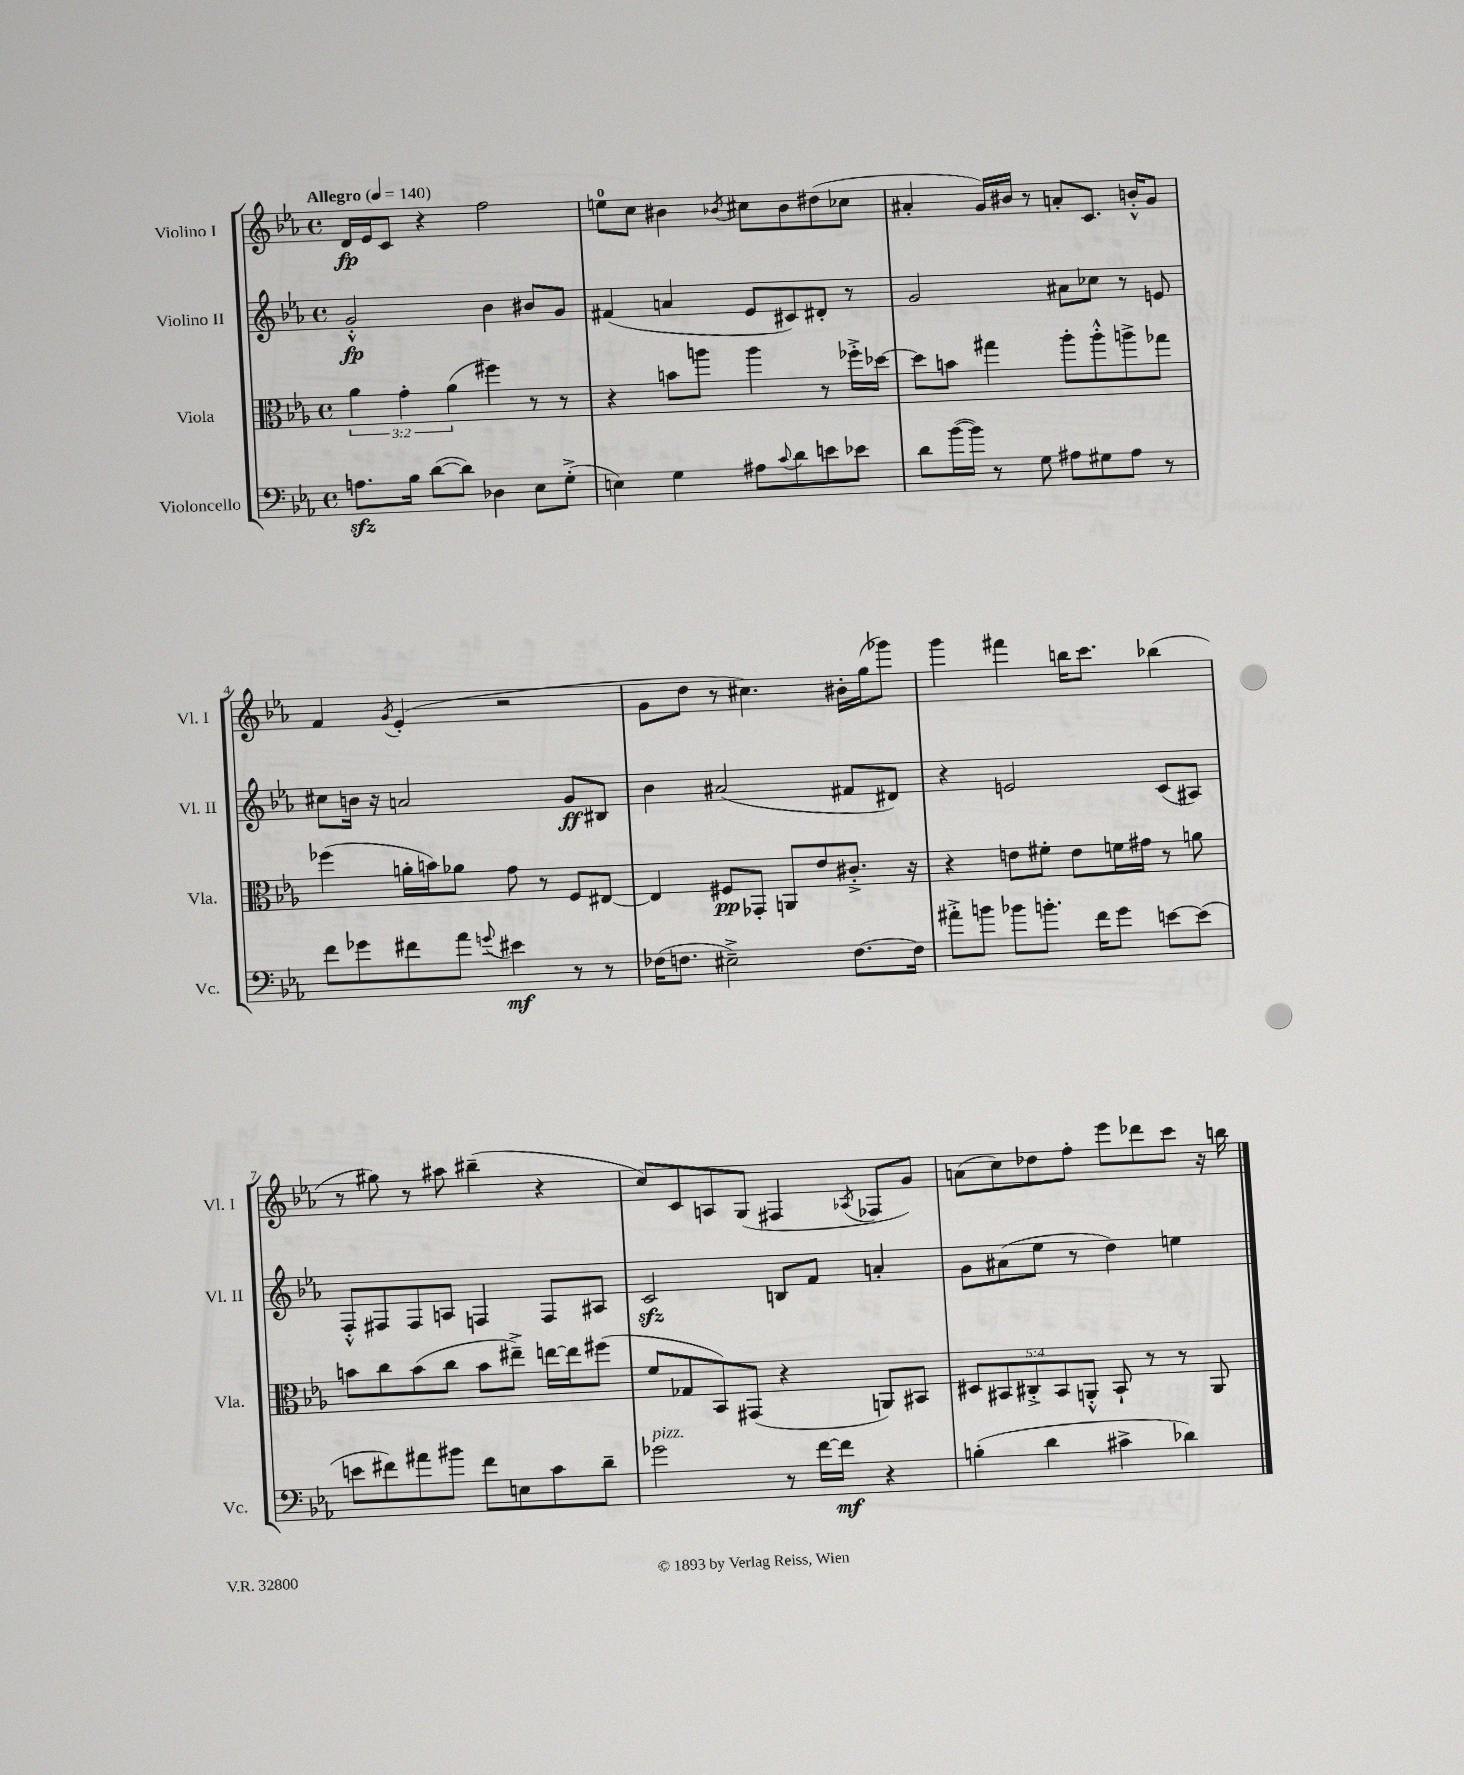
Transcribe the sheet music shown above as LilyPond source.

<<
\new StaffGroup <<
\new Staff = "s0" \with { instrumentName = "Violino I" shortInstrumentName = "Vl. I" } {
    \clef treble \key ees \major \defaultTimeSignature \time 4/4 \tempo "Allegro" 4 = 140
    d'16\fp ees'16 c'8 r4 f''2 |
    e''8-0 c''8 bis'4 \acciaccatura { bes'8 } cis''8 bes'8 dis''8( ces''8 |
    ais'4-. g'16) bis'16 r8 a'8-. c'8. b'16-.-^ g'8 |
    f'4 \acciaccatura { g'8 } ees'4-.( r2 |
    g'8 d''8 r8 cis''4.) bis'16-. g''16( ges'''8) |
    g'''4 fis'''4 b''16 c'''8. bes''4( |
    r8 gis''8) r8 ais''8 bis''4--( r4 |
    c''8) c'8 a8 g8( fis4 \acciaccatura { aes8 } fes8 g'8) |
    a'8( c''8) des''8 f''8-. ees'''8 des'''8 c'''8 r16 b''16 \bar "|." |
}
\new Staff = "s1" \with { instrumentName = "Violino II" shortInstrumentName = "Vl. II" } {
    \clef treble \key ees \major \defaultTimeSignature \time 4/4
    g'2-.-^\fp bes'4 bis'8 g'8 |
    fis'4( a'4 ees'8 cis'8) dis'8-. r8 |
    g'2 ais'8 ces''8 r8 e'8 |
    cis''8 b'16 r16 a'2 g'8\ff bis8 |
    bes'4 ais'2( fis'8 dis'8) |
    r4 e'2 c'8( ais8) |
    f8-.-^ fis8 fis8 a8 f4 f8 ais8 |
    c'2\sfz b8 f'8 a'4-. |
    g'8 ais'8( ees''8 r8 d''4) e''4 \bar "|." |
}
\new Staff = "s2" \with { instrumentName = "Viola" shortInstrumentName = "Vla." } {
    \clef alto \key ees \major \defaultTimeSignature \time 4/4 \override Staff.TupletNumber.text = #tuplet-number::calc-fraction-text
    \tuplet 3/2 { aes'4 g'4-. aes'4( } fis''4) r8 r8 |
    r4 b'8 a''8 a''4 r8 fes''16-.-> des''16~ |
    des''8 b'8 gis''4 aes''8-. aes''8-.-^ a''8-> ges''8 |
    fes''4( a'16-. b'16) aes'8 g'8 r8 f8 eis8~ |
    eis4 fis8\pp ges,8-. a,8 ees'8 cis'8.-.-> r16 |
    r4 e'8 fis'8-. e'8 f'16 gis'16 r8 a'8 |
    b'8 c''8 b'8( c''8 b'8 eis''8--->) e''16~ e''16 fis''8( |
    f'8 ges8 bes,8) gis,8( r4 a,8) bis,8 |
    \tuplet 5/4 { dis8 bis,8 cis8-.-> bis,8 a,8-.-^ } bis,8-! r8 r8 a,8 \bar "|." |
}
\new Staff = "s3" \with { instrumentName = "Violoncello" shortInstrumentName = "Vc." } {
    \clef bass \key ees \major \defaultTimeSignature \time 4/4
    a8.\sfz bes16 d'8~( d'8) des4 ees8 g8-.->( |
    e4) g4 ais8 \appoggiatura { c'8 } d'8 e'8 ees'8 |
    d'8 bes'16~( bes'16) r8 g8 ais8 gis8 ais8 r8 |
    f'8 ges'8 fis'8 aes'8 \appoggiatura { g'8 } eis'4\mf r8 r8 |
    fes16( f8. eis2--->) f8.~ f16 |
    ais'8-.-> b'8 bes'8 b'8.-. f'16 g'8 e'8~ e'8( |
    e'8 fis'8) ais'8 bis'8 fis'8 e8 c'8 d'8-- |
    ges'2^\markup { \italic "pizz." } r8 f'16~ f'16\mf r4 |
    b4-.( d'4 cis'4-> des'4) \bar "|." |
}
>>
>>
